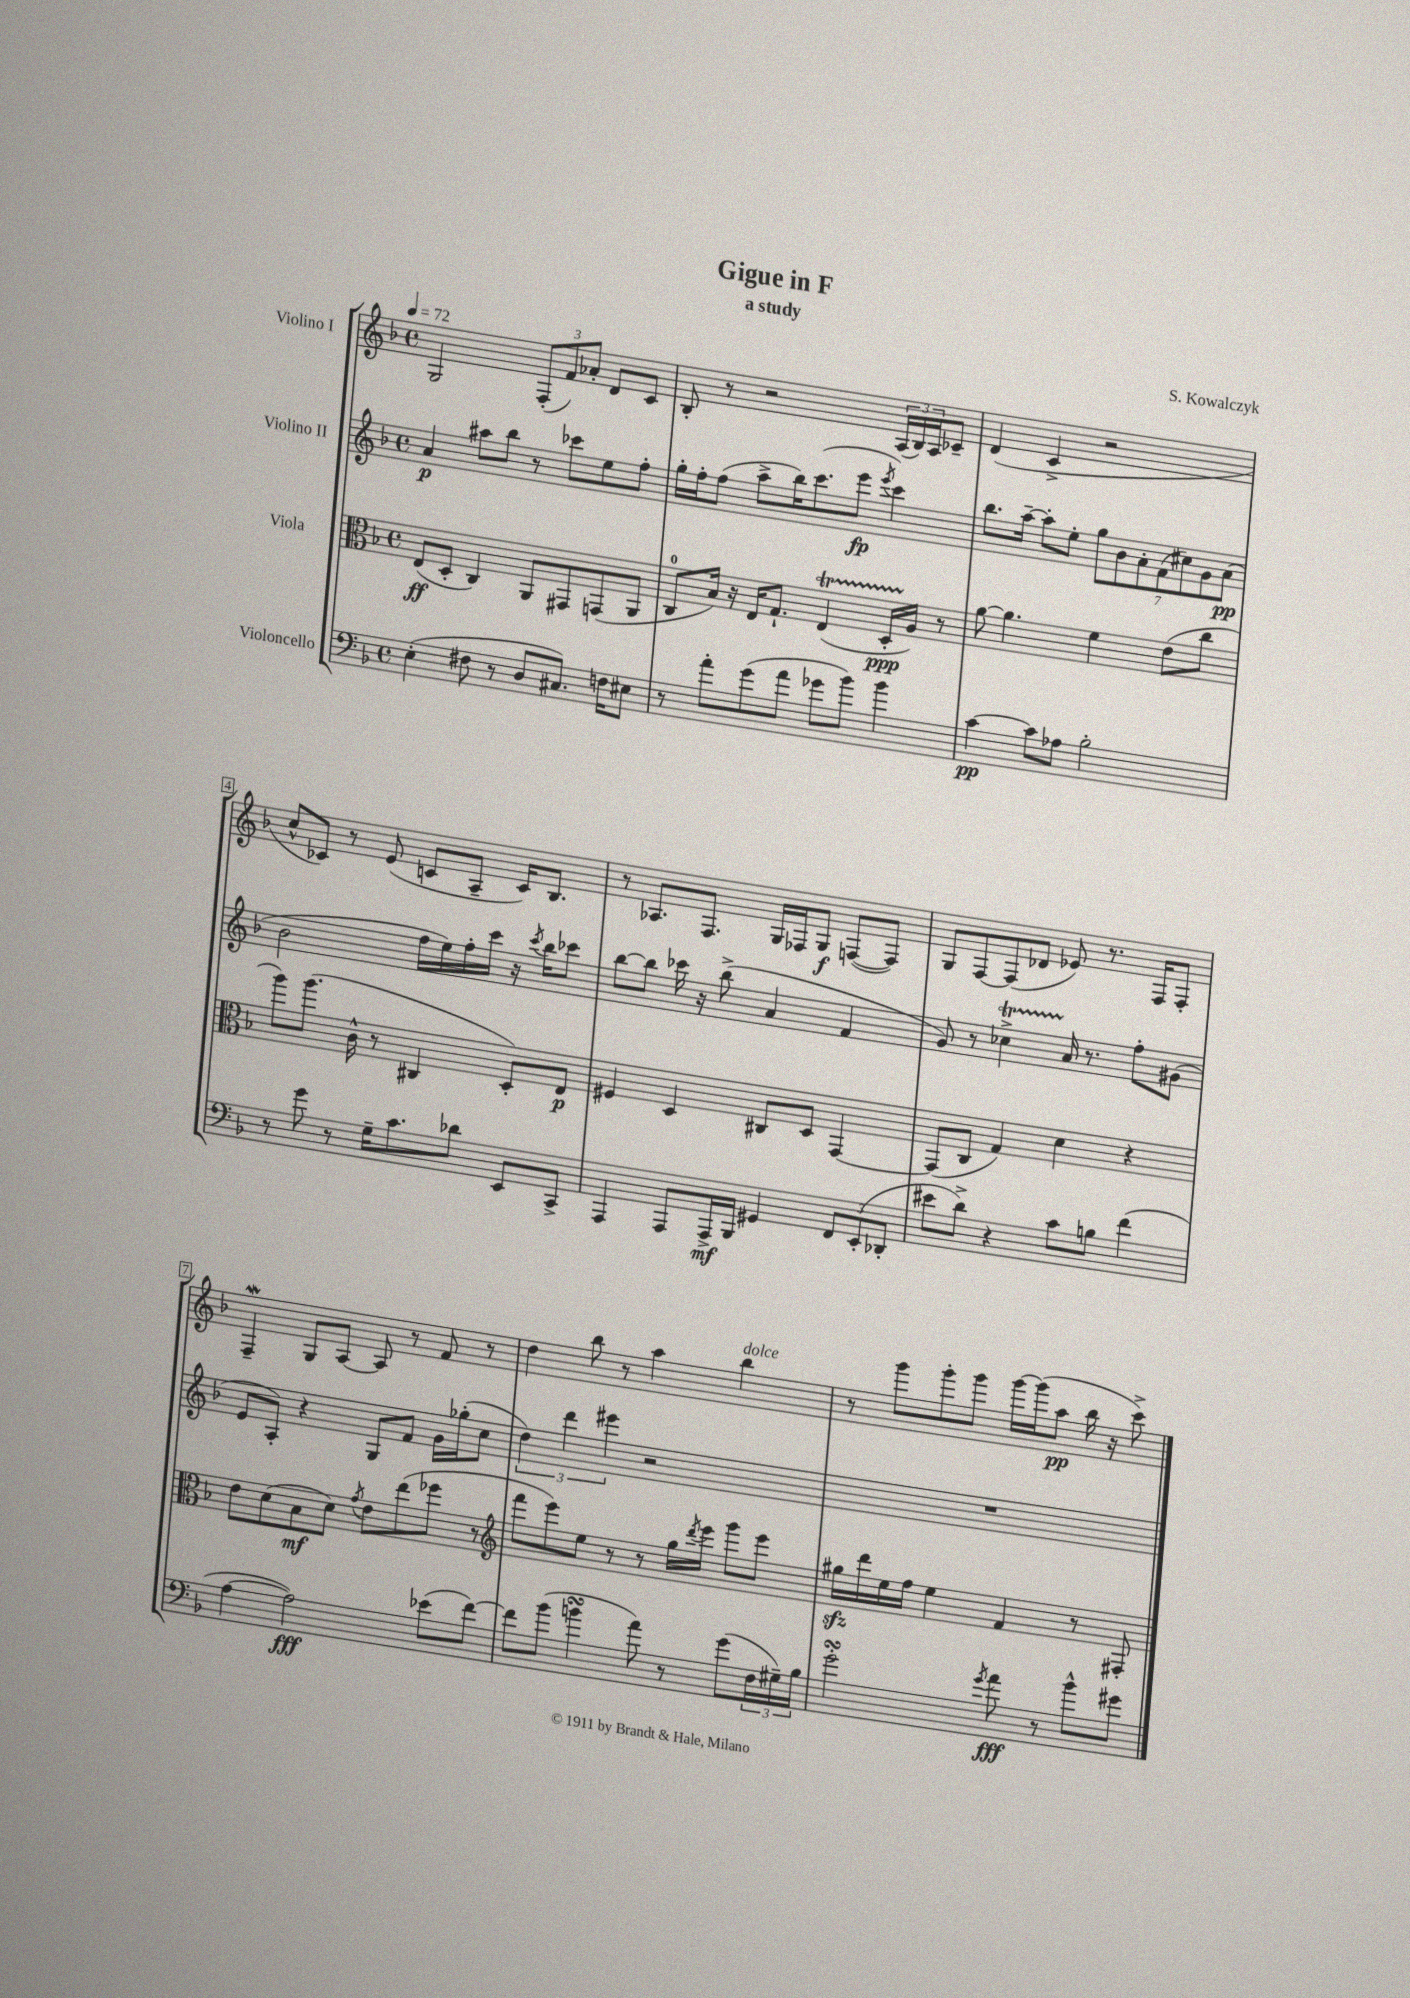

**kern	**kern	**kern	**kern
*staff4	*staff3	*staff2	*staff1
*clefF4	*clefC3	*clefG2	*clefG2
*k[b-]	*k[b-]	*k[b-]	*k[b-]
*M4/4	*M4/4	*M4/4	*M4/4
*met(c)	*met(c)	*met(c)	*met(c)
*MM72	*MM72	*MM72	*MM72
(4E'	(8E	4a	2G
.	8D'	.	.
8F#	4C)	8aa#	.
8r	.	8bb-	.
8D	8AA	8r	(12F'
.	.	.	12f)
8.C#)	8GG#	8ccc-	.
.	.	.	12a-'
.	(8GG	8ee	8d
16F	.	.	.
8E#	8AA	8ff'	8c
=	=	=	=
8r	8C	16gg'	8B-'
.	.	16ff'	.
8a'	16B-)	(8ff	8r
.	16r	.	.
(8g	16E	8aa^	2r
.	8.G`	.	.
8a	.	16bb-)	.
.	.	(8.ccc	.
8g-	(4E	.	.
8b-)	.	8eee	.
.	.	8qeee	.
4b-	16D'	4ccc)	(24A
.	.	.	24B-)
.	16A)	.	.
.	.	.	24A
.	8r	.	8c-~
=	=	=	=
[4c	[8a	8.bb-	(4d
.	4.a]	.	.
.	.	[16aa~	.
8c]	.	8aa']	4c^
8A-	.	8ee'	.
2B-'	4f	14gg	2r
.	.	14b-	.
.	.	14a'	.
.	.	(14f	.
.	(8e	.	.
.	.	14cc#)	.
.	.	14g	.
.	8cc	.	.
.	.	(14a	.
=	=	=	=
8r	8aa)	2b-	8cc^^
8g	(8.aa	.	8c-)
8r	.	.	8r
.	16c^^	.	.
16G~	8r	.	(8e
8.c	.	.	.
.	4C#	16ff	8c
.	.	16ee)	.
8d-	.	16ff'	8A~
.	.	16ccc	.
8EE	8D')	16r	16c)
.	.	8qccc	.
.	.	16bb-	8.B-
8CC^	8E	8ccc-	.
=	=	=	=
4AAA	4F#	[8bb-	8r
.	.	8bb-]	8.A-
8AAA	4D	16ccc-	.
.	.	16r	8.F
16AAA^	.	(8bb-^	.
16BBB-	.	.	.
4GG#	8C#	4a	16G
.	.	.	16F-
.	8D	.	8G
12FF	[4GG	4f	([8F
(12EE'	.	.	.
.	.	.	8F])
12DD-'	.	.	.
=	=	=	=
8e#	(8GG]	8g)	8G
8d^)	8C	8r	[8F
4r	4G)	4cc-^	(8F]
.	.	.	8d-
8c	4d	16a	8e-)
.	.	8.r	.
8B	.	.	8.r
(4f	4r	8ff'	.
.	.	.	16F
.	.	(8g#	8F'
=	=	=	=
[4A	8e	8e	4F~
.	(8d	8A')	.
2A])	8B-	4r	8G
.	8d)	.	[8A
.	8qg	.	.
.	8e	8G	8A]
.	(8ee	8f	8r
(8e-	8ff-	16g	8f
.	.	(16gg-'	.
[8f)	8r	8cc	8r
=	=	=	=
*	*clefG2	*	*
8f]	8fff	6dd)	4dd
(8b-	8eee)	.	.
.	.	6ddd	.
4b	8ee	.	8bb-
.	.	6eee#	.
.	8r	.	8r
8a)	8r	2r	4aa
8r	16gg	.	.
.	8qddd	.	.
.	16eee	.	.
(8g	8ggg	.	4bb-
24F	8eee	.	.
24G#~)	.	.	.
24B-	.	.	.
=	=	=	=
2g'	16gg#	1r	8r
.	16ddd	.	.
.	16ee	.	8ggg
.	16ff	.	.
.	4ee	.	8ggg'
.	.	.	8ggg
8qg	.	.	.
8a	4f	.	[16ggg
.	.	.	(16ggg]
8r	.	.	8aa
8b-^^	8r	.	16bb-
.	.	.	16r
8g#	8F#'	.	8ccc^)
==	==	==	==
*-	*-	*-	*-
